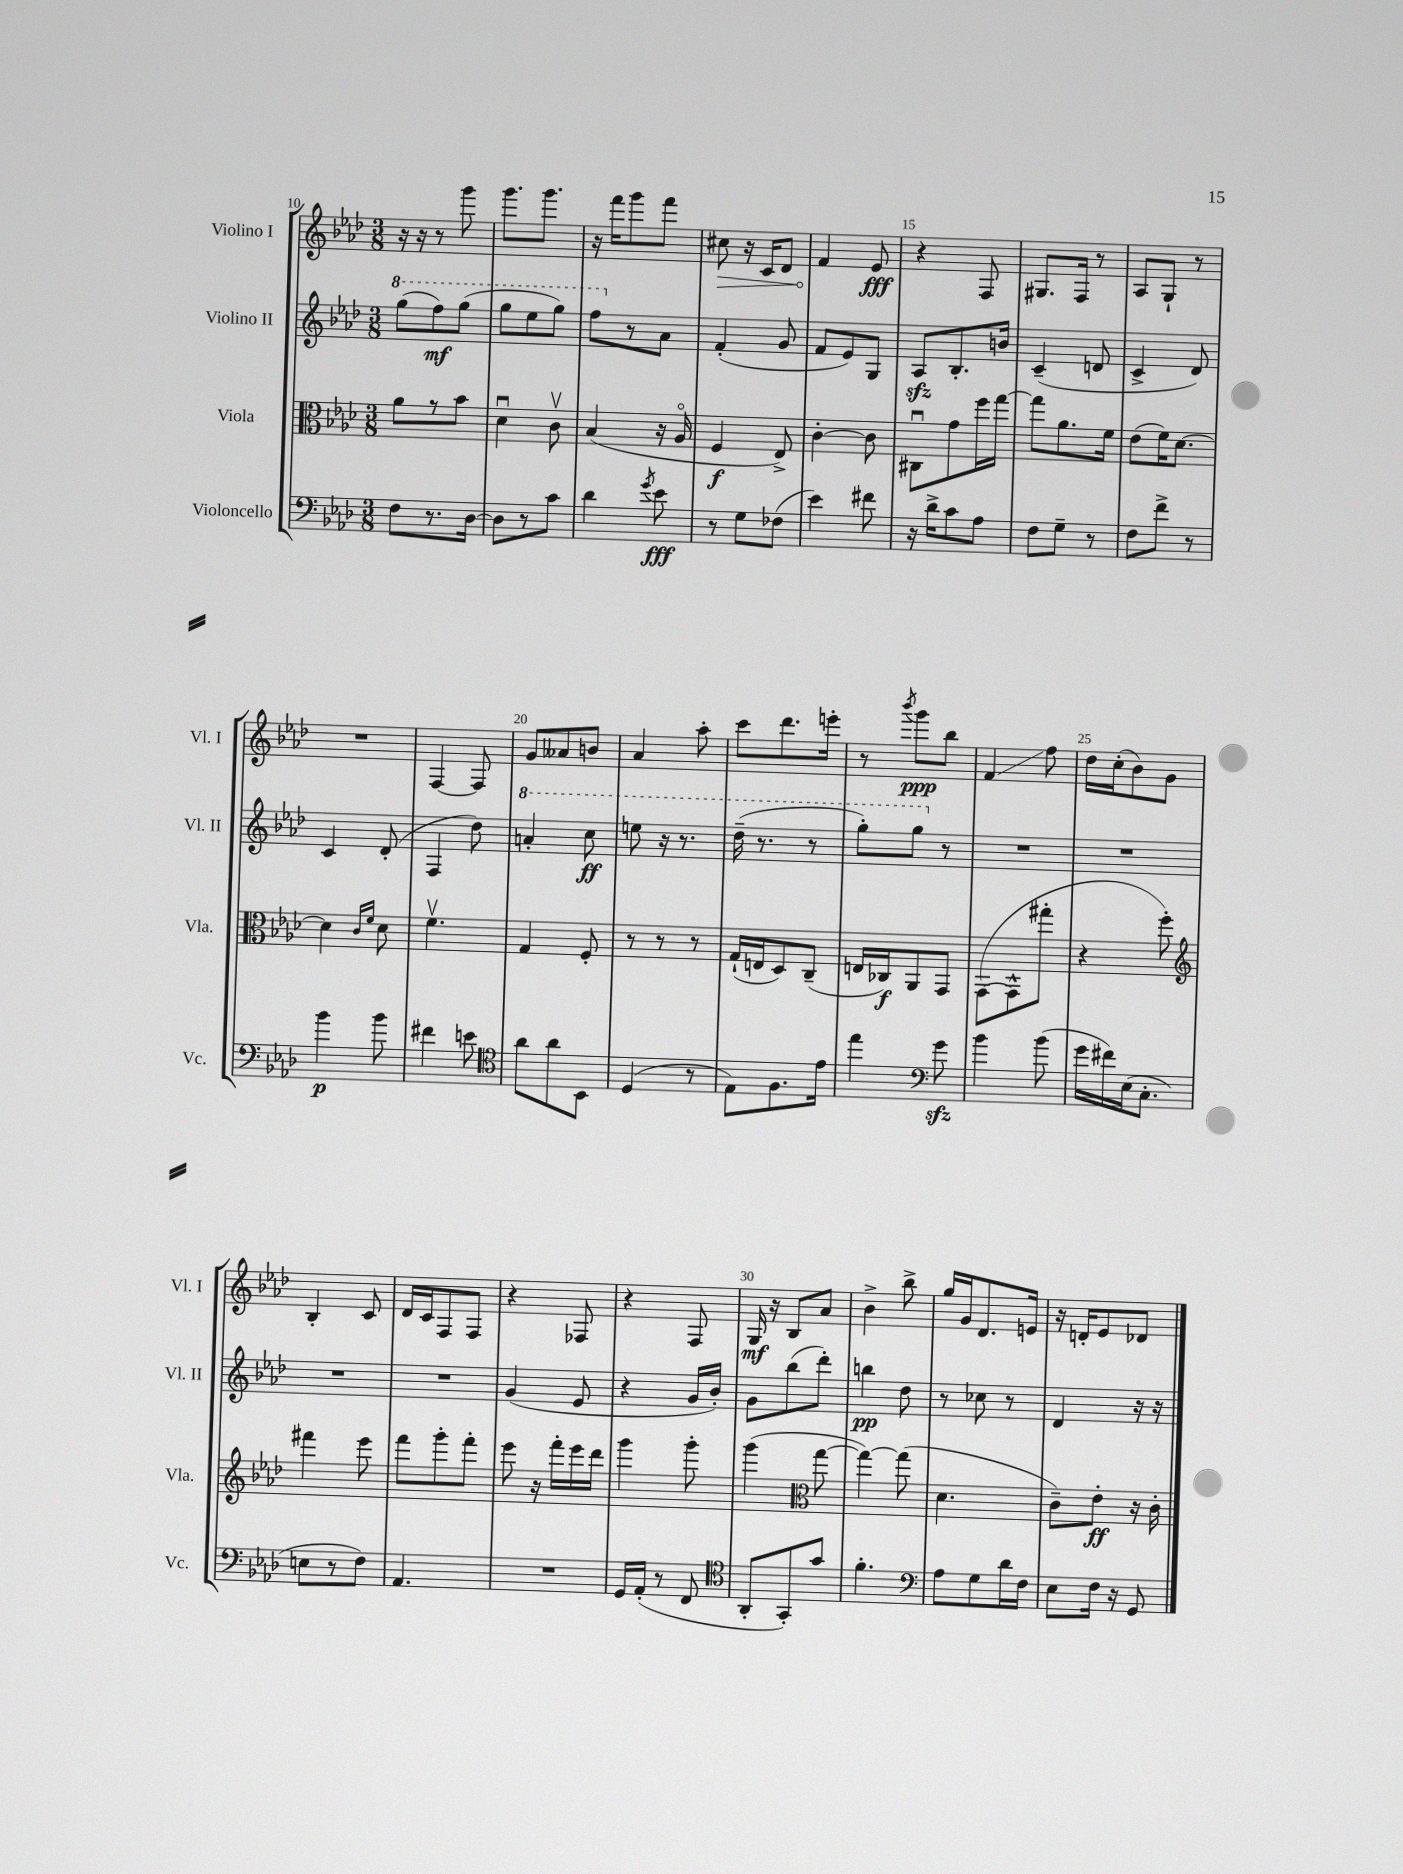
<<
\new StaffGroup <<
\new Staff = "s0" \with { instrumentName = "Violino I" shortInstrumentName = "Vl. I" } {
    \clef treble \key aes \major \numericTimeSignature \time 3/8
    \autoBeamOff r16 r16 r8 g'''8 |
    g'''8.[ g'''8.] |
    r16 f'''16[ g'''8 f'''8] |
    \once \override Hairpin.circled-tip = ##t cis''8\> r16 c'16[ des'8] |
    f'4\! ees'8\fff |
    r4 f8 |
    gis8.[ f16] r8 |
    aes8[ g8]-! r8 |
    R4. |
    f4~ f8 |
    g'8[ aeses'8 b'8] |
    aes'4 aes''8-. |
    c'''8[ des'''8. e'''16]-. |
    r8 \acciaccatura { bes'''8 } g'''8[\ppp bes''8] |
    f'4\glissando f''8 |
    des''16[ c''16-.( bes'8) g'8] |
    bes4-. c'8 |
    des'16[ c'16 f8 f8] |
    r4 fes8 |
    r4 f8 |
    g16\mf r16 bes8[ aes'8] |
    bes'4-> bes''8-> |
    g''16[ g'16 des'8. e'16] |
    r16 d'16[-. ees'8 des'8] \bar "|." |
}
\new Staff = "s1" \with { instrumentName = "Violino II" shortInstrumentName = "Vl. II" } {
    \clef treble \key aes \major \numericTimeSignature \time 3/8
    \autoBeamOff \ottava #1 g'''8[( f'''8\mf) g'''8]( |
    g'''8[ ees'''8 g'''8]) |
    f'''8[ \ottava #0 r8 aes'8] |
    f'4-.( g'8 |
    f'8[ ees'8) g8] |
    aes8[\sfz bes8.-. b'16] |
    c'4--( d'8 |
    c'4-> des'8) |
    c'4 des'8-.( |
    f4 des''8) |
    \ottava #1 a''4-. c'''8\ff |
    e'''8 r16 r8. |
    des'''16--( r8. r8 |
    g'''8[-.) g'''8] \ottava #0 r8 |
    R4. |
    R4. |
    R4. |
    R4. |
    g'4( ees'8 |
    r4 g'16[ bes'16]-.) |
    g'8[ bes''8( des'''8]-.) |
    b''4\pp des''8 |
    r8 ces''8 r8 |
    des'4 r16 r16 \bar "|." |
}
\new Staff = "s2" \with { instrumentName = "Viola" shortInstrumentName = "Vla." } {
    \clef alto \key aes \major \numericTimeSignature \time 3/8
    \autoBeamOff aes'8[ r8 bes'8] |
    des'4\downbow c'8\upbow |
    bes4( r16 aes16\flageolet |
    f4\f ees8->) |
    c'4~-. c'8 |
    cis8[\downbow g'8 f''16 g''16]~ |
    g''8[ aes'8. f'16] |
    ees'8[( f'16) des'8.]~ |
    des'4 \grace { c'16[ f'16] } des'8 |
    f'4.\upbow |
    g4 f8-. |
    r8 r8 r8 |
    g16[-!( e16 des8) c8]--( |
    e16[ ces16\f) aes,8 g,8] |
    g,8[~( g,8-^ gis''8]-. |
    r4 f''8-.) |
    \clef treble fis'''4 ees'''8 |
    f'''8[ g'''8-. f'''8]-. |
    ees'''8 r16 f'''16[-. ees'''16 des'''16] |
    g'''4 g'''8-. |
    g'''4( \clef alto g''8~ |
    g''4~) g''8( |
    des'4. |
    c'8[--) ees'8]-.\ff r16 c'16-. \bar "|." |
}
\new Staff = "s3" \with { instrumentName = "Violoncello" shortInstrumentName = "Vc." } {
    \clef bass \key aes \major \numericTimeSignature \time 3/8
    \autoBeamOff f8[ r8. des16]~ |
    des8[ r8 c'8] |
    des'4 \acciaccatura { g'8 } ees'8\fff |
    r8 g8[ fes8]( |
    ees'4) fis'8 |
    r16 des'16[-> c'8 aes8] |
    f8[ g8]-- r8 |
    f8[ f'8]-> r8 |
    bes'4\p bes'8 |
    fis'4 e'8 |
    \clef tenor aes'8[ aes'8 bes,8] |
    des4( r8 |
    ees8[) f8. ees'16] |
    ees''4 \clef bass g'8\sfz |
    bes'4 bes'8( |
    g'16[ fis'16) ees16( c8.]-. |
    e8[ r8 f8]) |
    aes,4. |
    R4. |
    g,16[ aes,16]-.( r8 f,8 |
    \clef tenor aes,8[-. g,8-.) g'8] |
    f'4.-. |
    \clef bass aes8[ g8 des'16 f16] |
    ees8[ f16] r16 g,8 \bar "|." |
}
>>
>>
\layout { \context { \Score currentBarNumber = #10 \override BarNumber.break-visibility = ##(#f #t #t) barNumberVisibility = #(every-nth-bar-number-visible 5) } }
